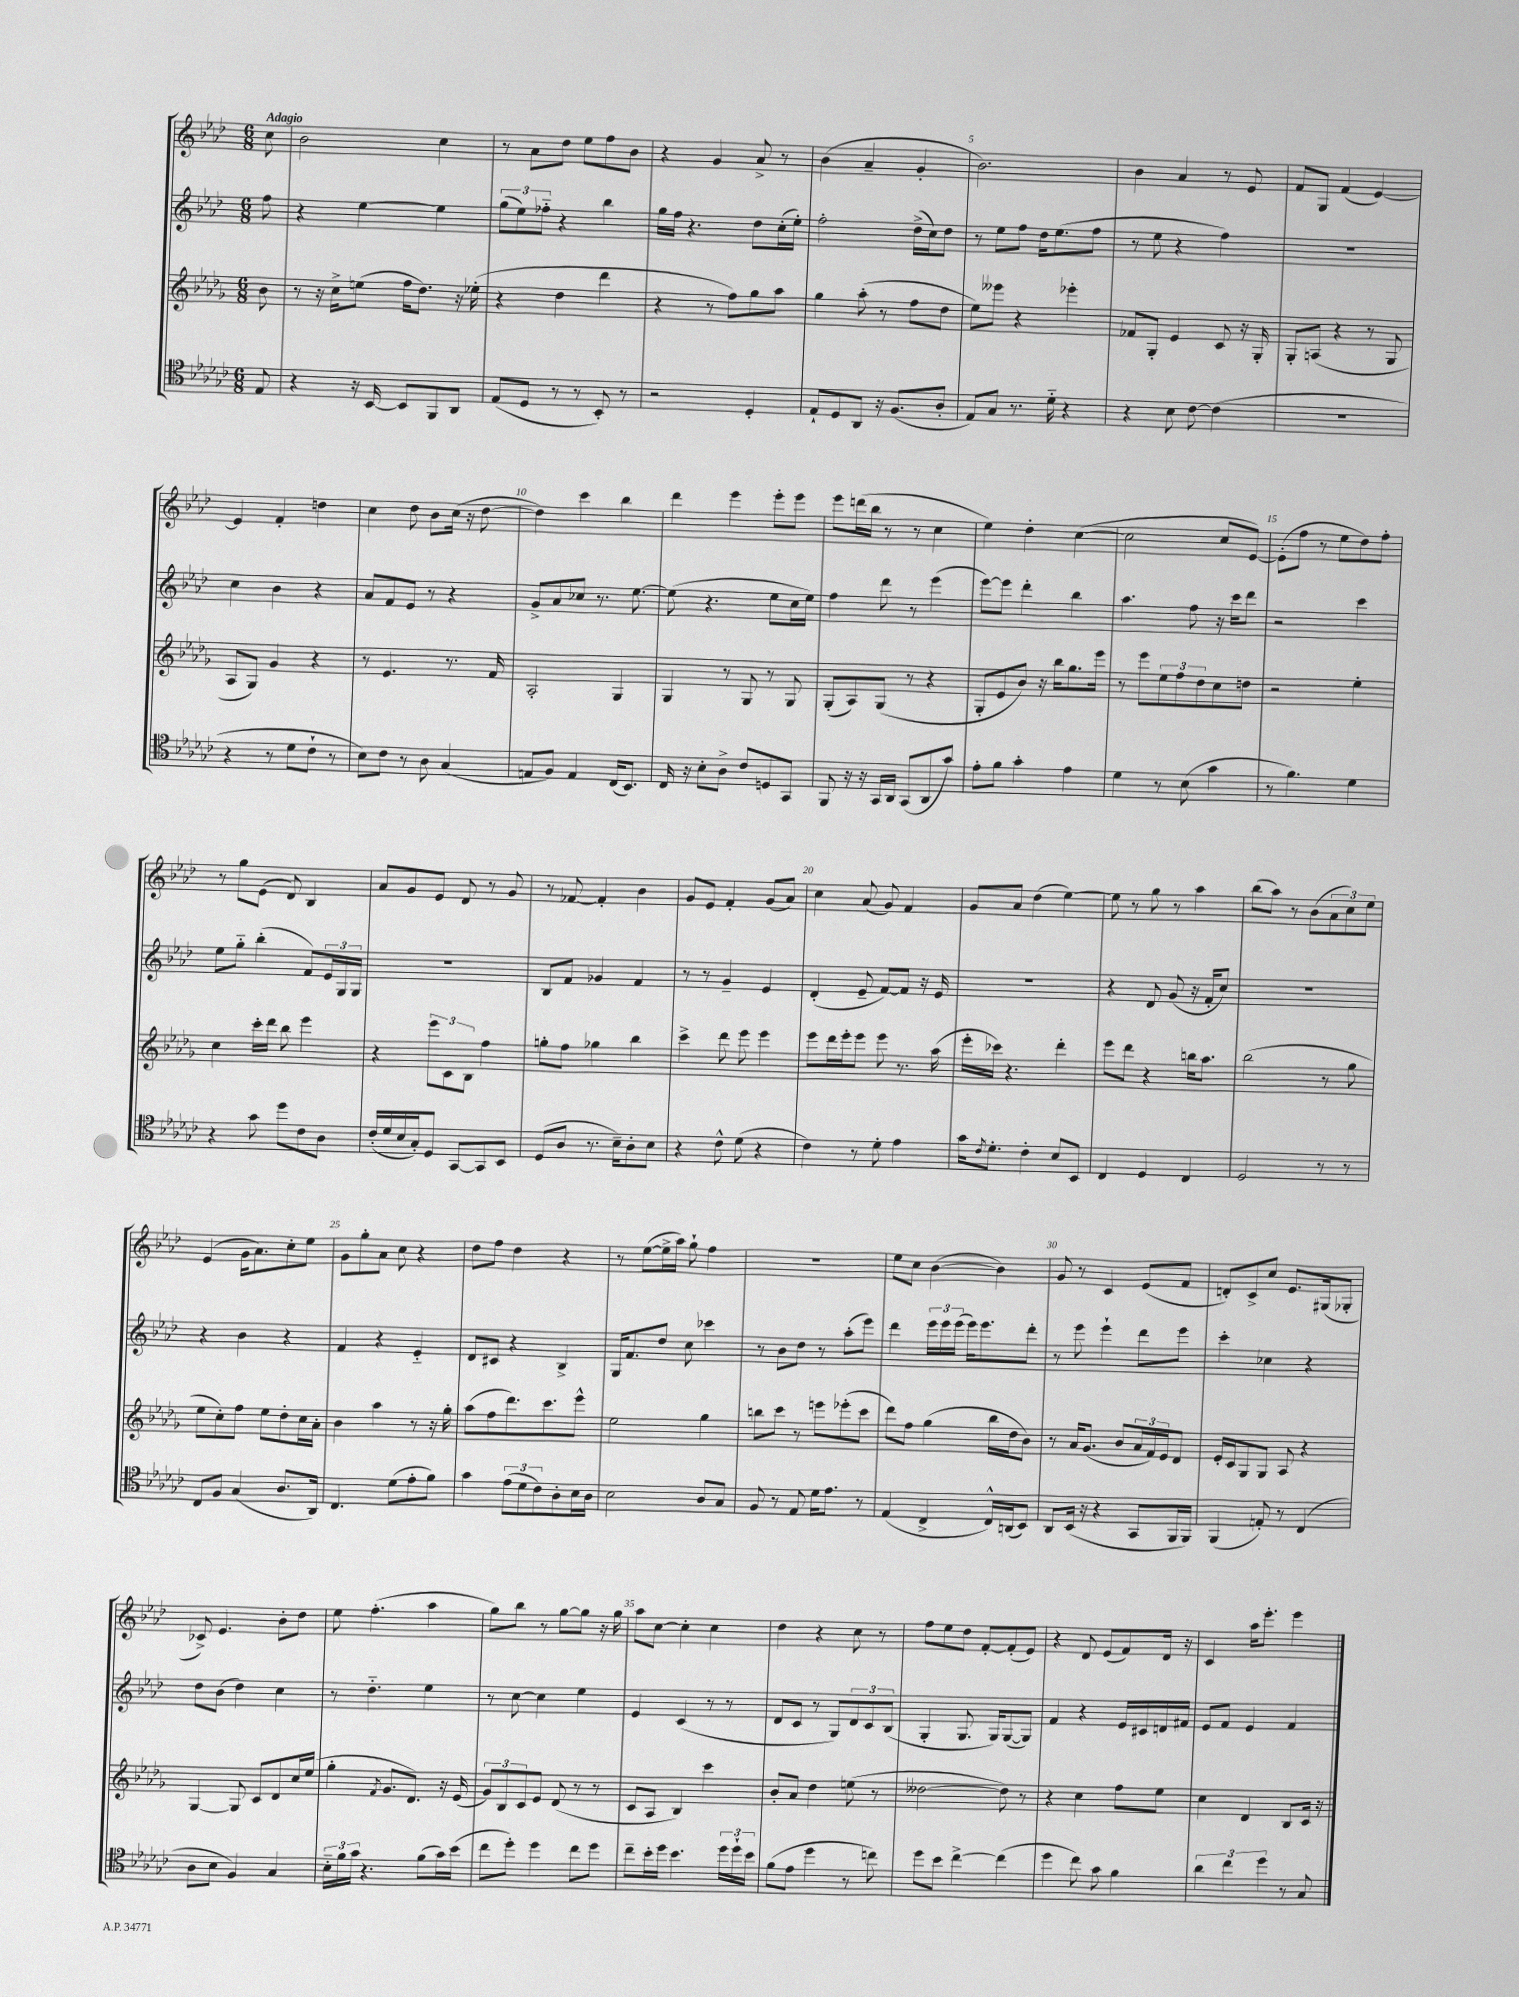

**kern	**kern	**kern	**kern
*staff4	*staff3	*staff2	*staff1
*clefC4	*clefG2	*clefG2	*clefG2
*k[b-e-a-d-g-c-]	*k[b-e-a-d-g-]	*k[b-e-a-d-]	*k[b-e-a-d-]
*M6/8	*M6/8	*M6/8	*M6/8
8E-	8b-	8ff	8cc
=	=	=	=
4r	8r	4r	2b-
.	16r	.	.
.	16cc^	.	.
16r	(8ee	[4ee-	.
[16BB-	.	.	.
8BB-]	16ff	.	.
.	8.dd-)	.	.
8FF	.	4ee-]	4cc
8AA-	16r	.	.
.	(16ee-'	.	.
=	=	=	=
(8E-	4r	(12gg	8r
.	.	12ee-)	.
8D-	.	.	8a-
.	.	12ff-'~	.
8r	4dd-	4r	8dd-
8r	.	.	8ee-
8BB-')	4ddd-	4bb-	8ff
8r	.	.	8b-
=	=	=	=
2r	4r	16gg	4r
.	.	16ff	.
.	.	4.r	.
.	8r	.	4g
.	8ff)	.	.
4D-'	8gg-	8dd-	8a-^
.	8aa-	(16cc'	8r
.	.	16ee-')	.
=	=	=	=
8E-`	4gg-	2ff'	(4b-
8D-	.	.	.
8AA-	(8aa-'	.	4a-~
16r	8r	.	.
(8.F	.	.	.
.	8ff	(16dd-^	4g'
.	.	16cc)	.
8A-'	8dd-	8dd-	.
=	=	=	=
8E-)	8ee-)	8r	2.b-)
8G-	8eee--	8ee-	.
8.r	4r	8ff	.
.	.	16dd-	.
16d-'~	.	(8.ee-	.
4r	4eee-'	.	.
.	.	8ff	.
=	=	=	=
4r	8f-	8r	4b-
.	8G-'	8ee-	.
8B-	4e-	4r	4a-
[8c-	.	.	.
(4c-]	8c	4ff)	8r
.	16r	.	8e-
.	16G-'	.	.
=	=	=	=
2.r	8G-'	2.r	8f
.	(8A	.	8G
.	4r	.	(4f
.	8r	.	[4e-)
.	8G-	.	.
=	=	=	=
4r	8A-	4cc	4e-]
.	8G-)	.	.
8r	4g-	4b-	4f'
8d-	.	.	.
8c-`	4r	4r	4dd
8r	.	.	.
=	=	=	=
8B-)	8r	8a-	4cc
8c-	4.e-	8f	.
8r	.	8e-	8dd-
8A-	.	8r	8b-
(4G-	8.r	4r	(16cc
.	.	.	16r
.	.	.	[8dd-
.	16f	.	.
=	=	=	=
8E	2A-'	8g^	4dd-])
8F)	.	8a-	.
4E	.	8cc-	4ccc
.	.	8.r	.
(16C-	4G-	.	4bb-
8.BB-)	.	[8.ee-	.
=	=	=	=
16C-	4G-	(8ee-]	4ddd-
16r	.	.	.
8B-'	.	4.r	.
8A-^	8r	.	4eee-
8c-	8G-	.	.
8D	8r	8ee-	8eee-'
8GG-	8G-	16cc	8eee-
.	.	16ee-)	.
=	=	=	=
8FF	(8G-'	4ff	8eee-
16r	8A-)	.	(16ddd
16r	.	.	16bb-
16GG-	(8G-	8ddd-	8r
16AA-	.	.	.
(8GG-	8r	8r	8r
8AA-	4r	(4eee-	4cc
8g-)	.	.	.
=	=	=	=
8e-'	8G-'	[8eee-)	4ee-)
8f	8e-	8eee-]	.
4g-'	8b-)	4ddd-'	4dd-'
.	16r	.	.
.	16bb-	.	.
4e-	8.gg-	4bb-	([4cc
.	16eee-	.	.
=	=	=	=
4d-	8r	4.aa-	2cc]
.	8eee-	.	.
8r	12ee-	.	.
.	12ff	.	.
(8B-	.	8ff	.
.	12dd-	.	.
4g-	8cc	16r	8cc
.	.	16ccc	.
.	8dd	8ddd-	[8e-)
=	=	=	=
8r	2r	2r	(8e-']
4.f)	.	.	8ff
.	.	.	8r
.	.	.	8ee-
4d-	4ee-'	4ccc	8dd-)
.	.	.	8ff'
=	=	=	=
4r	4cc	8ee-	8r
.	.	8gg'~	8gg
8g-	16ccc'	(4bb-'	(8e-
.	16ddd-	.	.
8dd-	8bb-	.	8d-)
8c-	4eee-	8f)	4B-
8A-	.	24e-	.
.	.	24G	.
.	.	24G	.
=	=	=	=
(16c-'	4r	2.r	8a-
16d-	.	.	.
16B-	.	.	8g
16G-')	.	.	.
8D-	12eee-	.	8e-
.	12c	.	.
[8GG-	.	.	8d-
.	12B-	.	.
8GG-]	4ff	.	8r
8BB-	.	.	8g
=	=	=	=
(8D-	8gg'	8B-	8r
8A-	8ff	8f	[8f-
8.r	4gg-	4g-	4f-']
16B-~)	.	.	.
8A-'	4bb-	4f	4b-
8B-	.	.	.
=	=	=	=
4r	4ccc^	8r	8g
.	.	8r	8e-
8c-^^	8ddd-	4g~	4f'
(8d-	8eee-	.	.
4r	4eee-	4e-	(8g
.	.	.	8a-)
=	=	=	=
4c-)	8eee-	(4d-'	4cc
.	16ddd-	.	.
.	16eee-'	.	.
8r	8eee-	8e-~	(8a-
8d-'	8eee-	[8f)	8g)
4e-	8.r	8f]	4f
.	.	16r	.
.	(16aa-	16e-	.
=	=	=	=
16g-	16eee-'	2.r	8g
8qc-	.	.	.
8.d-'	16ccc-)	.	.
.	4.r	.	8a-
4c-'	.	.	(4dd-
8B-	4ddd-'	.	[4ee-)
8BB-	.	.	.
=	=	=	=
4C-	8eee-	4r	8ee-]
.	8ddd-	.	8r
4D-	4r	8d-	8gg
.	.	(8g	8r
4C-	16bb	16r	4aa-
.	8.aa-	16f'	.
.	.	8cc)	.
=	=	=	=
2D-	(2bb-	2.r	(8bb-
.	.	.	8aa-)
.	.	.	8r
.	.	.	(8b-
8r	8r	.	12a-
.	.	.	12cc)
8r	8gg-	.	.
.	.	.	12ee-
=	=	=	=
8C-	8ee-	4r	(4e-
8F	8cc')	.	.
(4G-	8ff	4b-	16g
.	.	.	8.a-)
.	8ee-	.	.
8.A-	8dd-'	4r	8cc'
.	16cc	.	8ee-
16AA-)	16a-'	.	.
=	=	=	=
4.C-	4b-	4f	8g
.	.	.	8gg'
.	4aa-	4r	8a-
(8d-	.	.	8cc
8e-'	8r	4e-'~	4r
8f)	16r	.	.
.	16gg-'	.	.
=	=	=	=
4g-	(8aa-	8d-	8dd-
.	8ff	8c#	8ff
(12e-	8.ddd-)	4r	4dd-
12d-	.	.	.
12c-)	.	.	.
.	8.ccc	.	.
8A-'	.	4B-^	4r
16B-	8eee-^^	.	.
16A-	.	.	.
=	=	=	=
2B-	2ee-	16G	8r
.	.	8.f	.
.	.	.	([8ee-
.	.	8dd-	16ee-^]
.	.	.	16aa-)
.	.	8cc	8gg`
8A-	4gg-	4ccc-	4ff
8G-	.	.	.
=	=	=	=
8F	8bb	8r	2.r
8r	8ccc	8b-	.
8E-	8r	8dd-	.
16d-	8eee	8r	.
8.e-	.	.	.
.	(8eee-'	(8aa-'	.
8r	8ccc	8eee-)	.
=	=	=	=
(4E-	8ddd-)	4ddd-	8ee-
.	8ff	.	8cc
4C-^	(4gg-	24eee-	([4b-
.	.	24eee-	.
.	.	(24eee-	.
.	.	16eee-)	.
.	.	8.eee-	.
16C-^^)	16bb-	.	4b-])
(16AA	16dd-	.	.
8BB-)	8b-)	8ddd-'	.
=	=	=	=
8AA-	8r	8r	8g
(16BB-	16a-	8eee-	8r
16r	(8.g-	.	.
4r	.	4eee-`	4c
.	8b-	.	.
8GG-	24a-	8ddd-	(8e-
.	24f)	.	.
.	24e-	.	.
16FF	8d-	8eee-	8f
16FF)	.	.	.
=	=	=	=
(4FF	16e-'	4ccc'	8d')
.	16c	.	.
.	8G-	.	8c^
8E')	8G-	4cc-	8cc
8r	8A-	.	8.e-
(4C-	4r	4r	.
.	.	.	(16G#
.	.	.	8G-'
=	=	=	=
8A-	[4G-	8dd-	8c-^)
8B-	.	(8b-	4.e-
4F)	8G-]	4dd-)	.
.	8c	.	.
4G-	8d-	4cc	8b-'
.	16cc	.	8dd-
.	(16ee-	.	.
=	=	=	=
24B-'~	4gg-'	8r	8ee-
24f	.	.	.
24g-	.	.	.
4.r	.	4.dd-'~	(4.ff'
.	8qf	.	.
.	8.g-	.	.
.	8.d-)	.	.
(8f	.	4ee-	4aa-
16g-)	16r	.	.
(16b-	(16e-	.	.
=	=	=	=
8cc-	12g-)	8r	8gg)
.	12B-	.	.
8dd-')	.	[8cc	8bb-
.	12c	.	.
4dd-	8e-	4cc]	8r
.	(8d-	.	[8gg
8cc-	8r	4ee-	8gg]
8dd-	8r	.	16r
.	.	.	16gg
=	=	=	=
8cc-~	8c	4e-	8aa-
16b-'	8A-	.	[8cc
16dd-	.	.	.
4.b-	4B-)	(4c	4cc']
.	4ccc	8r	4cc
24dd-	.	8r	.
24dd-`	.	.	.
24b-	.	.	.
=	=	=	=
(8f	8b-'	8d-	4dd-
8e-	8a-	8c	.
4dd-	4dd-	8r	4r
.	.	8G)	.
8r	(8ee	12d-	8cc
.	.	12c	.
8cc)	8r	.	8r
.	.	(12B-	.
=	=	=	=
8dd-	[2dd--	4G'	8ff
8b-	.	.	8ee-
[4cc-^	.	8.G	8dd-
.	.	.	[8f'
.	.	16G)	.
(4cc-]	8dd--])	([8G	(8f']
.	8r	8G])	8e-)
=	=	=	=
4dd-	4r	4f	4r
8cc-)	4cc	4r	8d-
8g-	.	.	(8e-
4f	8ff	16e-	8f)
.	.	16c#	.
.	8ee-	16d	16d-
.	.	16f#	16r
=	=	=	=
6a-	4cc	8e-	4c
.	.	8f	.
6cc-	.	.	.
.	4d-	4e-	16aa-
.	.	.	8.eee-'
6dd-	.	.	.
8r	8B-	4f	4eee-
8G-	16c	.	.
.	16r	.	.
==	==	==	==
*-	*-	*-	*-
